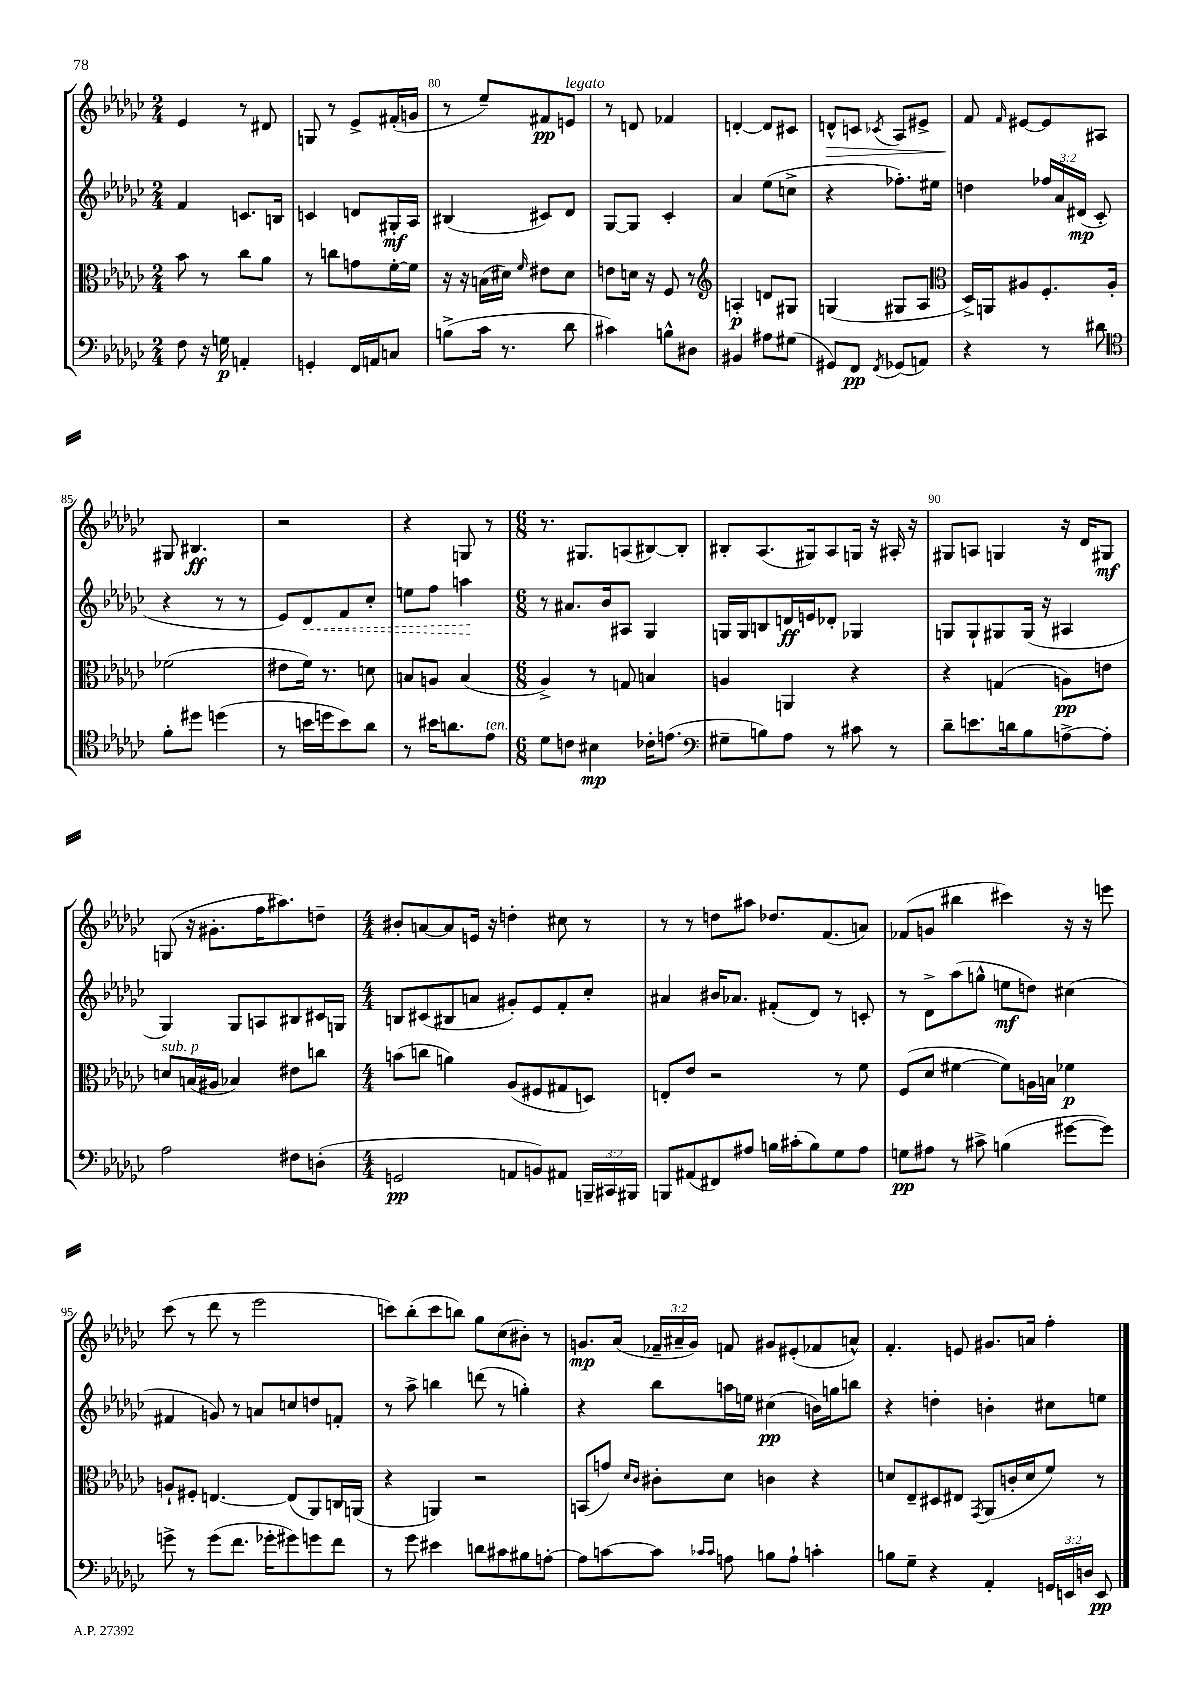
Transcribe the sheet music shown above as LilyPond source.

<<
\new StaffGroup <<
\new Staff = "s0" {
    \clef treble \key ges \major \numericTimeSignature \time 2/4 \override Staff.TupletNumber.text = #tuplet-number::calc-fraction-text
    \autoBeamOff ees'4 r8 dis'8 |
    g8 r8 ees'8[-> fis'16-.( g'16] |
    r8 ees''8[--) fis'8\pp e'8]^\markup { \italic "legato" } |
    r8 d'8 fes'4 |
    d'4~-. d'8[ cis'8] |
    d'8[-^\> c'8] \acciaccatura { ces'8 } aes8[ eis'8]-> |
    f'8\! \grace { f'16 } eis'8[~ eis'8 ais8] |
    gis8 bis4.\ff |
    r2 |
    r4 g8 r8 |
    \numericTimeSignature \time 6/8 r8. gis8.[ a8( bis8~) bis8]-. |
    bis8[-. aes8.( gis16) aes8 g16] r16 ais16-. r16 |
    gis8[ a8] g4 r16 des'16[ gis8]\mf |
    g8( r16 gis'8.[-. f''16 ais''8.) d''8]-- |
    \numericTimeSignature \time 4/4 bis'8[-. a'8~ a'8 e'16] r16 d''4-. cis''8 r8 |
    r8 r8 d''8[ ais''8] des''8.[ f'8.( a'8]) |
    fes'8[( g'8] bis''4 cis'''4) r16 r16 e'''8 |
    ces'''8( r8 des'''8 r8 ees'''2 |
    c'''8[) bes''8-.( c'''8 b''8]) ges''8[ ces''8( bis'8]-.) r8 |
    g'8.[\mp aes'16]( \tuplet 3/2 { fes'16[-- ais'16-- g'16]) } f'8 gis'8[ eis'8-.( fes'8 a'8]-^) |
    f'4.-. e'8 gis'8.[ a'16] f''4-. \bar "|." |
}
\new Staff = "s1" {
    \clef treble \key ges \major \numericTimeSignature \time 2/4 \override Staff.TupletNumber.text = #tuplet-number::calc-fraction-text
    \autoBeamOff f'4 c'8.[ b16] |
    c'4 d'8[ gis16-.\mf aes16] |
    bis4( cis'8[) des'8] |
    ges8[~ ges8] ces'4-. |
    aes'4 ees''8[( c''8]-> |
    r4 fes''8.[-.) eis''16] |
    d''4 \tuplet 3/2 { fes''16[ aes'16 dis'16]\mp( } ces'8-. |
    r4 r8 r8 |
    ees'8[) \once \override Hairpin.style = #'dashed-line des'8\< f'8 ces''8]-. |
    e''8[ f''8] a''4\! |
    \numericTimeSignature \time 6/8 r8 ais'8.[ bes'16 ais8] ges4 |
    g16[ g16 b8 d'16\ff e'16 des'8]-. ges4 |
    g8[ g8-! gis8 gis16]( r16 ais4 |
    ges4) ges8[ a8 bis8 cis'16 g16] |
    \numericTimeSignature \time 4/4 b8[ cis'8( bis8 a'8] gis'8[-.) ees'8 f'8-. ces''8]-. |
    ais'4 bis'16[ aes'8.] fis'8[-.( des'8]) r8 c'8-. |
    r8 des'8[-> aes''8( g''8]-^ e''8[\mf d''8]) cis''4( |
    fis'4 g'8) r8 a'8[ c''8 d''8 f'8]-. |
    r8 aes''8-> b''4 d'''8( r8 g''4-.) |
    r4 bes''8[ a''16 e''16] cis''4\pp( b'16[) g''16 b''8] |
    r4 d''4-. b'4-. cis''8[ e''8] \bar "|." |
}
\new Staff = "s2" {
    \clef alto \key ges \major \numericTimeSignature \time 2/4
    \autoBeamOff bes'8 r8 ces''8[ aes'8] |
    r8 c''8[ g'8 f'16~-. f'16] |
    r16 r16 b16[( dis'16]) \grace { f'16 } eis'8[ dis'8] |
    e'8[ d'16] r16 f8 r8 |
    \clef treble a4-.\p d'8[ gis8] |
    g4( gis8[ aes8] |
    \clef alto des16[->) a,16 ais8 f8.-. ais16]-. |
    fes'2( |
    eis'8[ f'16]) r8. d'8 |
    b8[ a8] b4( |
    \numericTimeSignature \time 6/8 aes4->) r8 g8 b4 |
    a4 a,4 r4 |
    r4 g4( a8[\pp) e'8] |
    d'8[^\markup { \italic "sub. p" } b16( ais16] bes4) eis'8[ c''8] |
    \numericTimeSignature \time 4/4 b'8[( c''8] a'4) aes8[( fis8 gis8 d8]) |
    e8[-. ees'8] r2 r8 f'8 |
    f8[( des'8] fis'4~ fis'8[) a16 b16] fes'4\p |
    a8[-! fis8]-. e4.~ e8[( aes,8) c16 a,16]( |
    r4 a,4) r2 |
    b,8[( g'8]) \grace { des'16[ ces'16] } cis'8[-. des'8] c'4 r4 |
    d'8[ ees8-- dis8 eis8] \acciaccatura { ges,8 } aes,8[( c'16-. d'16 f'8]) r8 \bar "|." |
}
\new Staff = "s3" {
    \clef bass \key ges \major \numericTimeSignature \time 2/4 \override Staff.TupletNumber.text = #tuplet-number::calc-fraction-text
    \autoBeamOff f8 r16 g16\p a,4-. |
    g,4-. f,16[ a,16 c8] |
    b8[->( ces'16] r8. des'8 |
    cis'4) b8[-^ dis8] |
    bis,4 ais8[ gis8]( |
    gis,8[) f,8]\pp \acciaccatura { f,8 } ges,8[( a,8]) |
    r4 r8 dis'8 |
    \clef tenor f'8[-. dis''8] d''4( |
    r8 b'16[ d''16 b'8) aes'8] |
    r8 bis'16[ a'8. ees'8]^\markup { \italic "ten." } |
    \numericTimeSignature \time 6/8 des'8[ c'8] bis4\mp ces'16[-. e'8.]( |
    \clef bass gis8[-- b8) aes8] r8 cis'8 r8 |
    des'8[-- e'8. d'16 bes8 a8~-> a8]-. |
    aes2 fis8[ d8]-.( |
    \numericTimeSignature \time 4/4 g,2\pp a,8[ b,8) ais,8] \tuplet 3/2 { b,,16[-- cis,16 bis,,16] } |
    b,,8[ ais,8( fis,8) ais8] b16[ cis'16-.( b8) ges8 ais8] |
    g8[\pp ais8] r8 cis'8-> b4( gis'8[~ gis'8]) |
    g'8-> r8 g'8[( f'8.] ges'16[-. gis'8) g'8 f'8] |
    r8 ges'8 eis'4 d'8[ cis'8 bis8 a8]~-. |
    a8[ c'8~ c'8] \grace { ces'16[ ces'16] } a8 b8[ a8]-! c'4-. |
    b8[ ges8]-- r4 aes,4-. \tuplet 3/2 { g,16[ e,16 d16] } e,8\pp \bar "|." |
}
>>
>>
\layout { \context { \Score currentBarNumber = #78 \override BarNumber.break-visibility = ##(#f #t #t) barNumberVisibility = #(every-nth-bar-number-visible 5) } }
